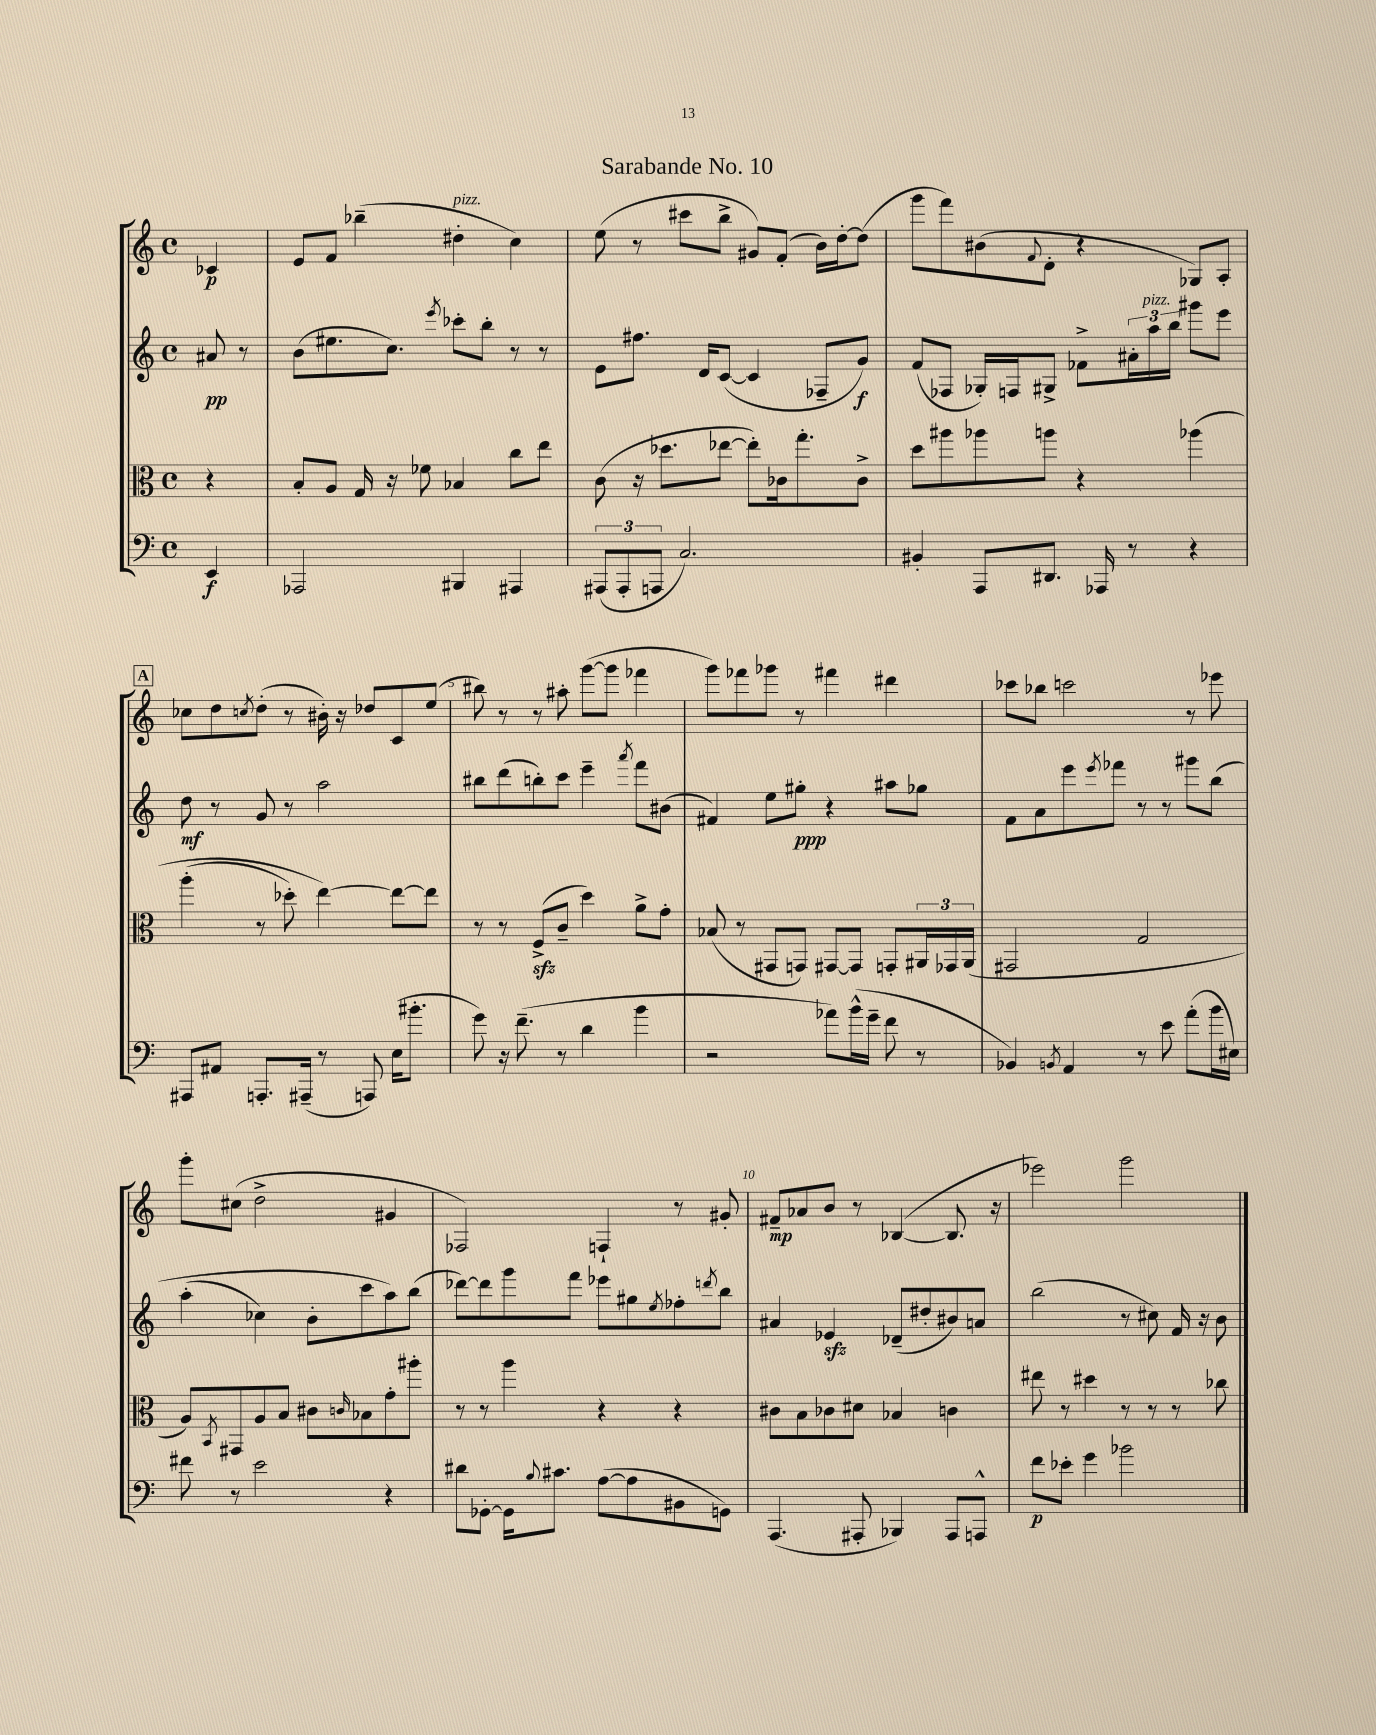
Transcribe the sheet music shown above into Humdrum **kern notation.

**kern	**dynam	**kern	**kern	**dynam	**kern	**dynam
*part4	*part4	*part3	*part2	*part2	*part1	*part1
*staff4	*staff4	*staff3	*staff2	*staff2	*staff1	*staff1
*clefF4	*	*clefC3	*clefG2	*	*clefG2	*
*k[]	*	*k[]	*k[]	*	*k[]	*
*M4/4	*	*M4/4	*M4/4	*	*M4/4	*
*met(c)	*	*met(c)	*met(c)	*	*met(c)	*
=	=	=	=	=	=	=
4EE/	f	4r	8a#X/	pp	4c-X/	p
.	.	.	8r	.	.	.
=1	=1	=1	=1	=1	=1	=1
2AAA-X/	.	8B'/L	(8b\L	.	8e/L	.
.	.	8A/J	8.ee#X\	.	8f/J	.
.	.	16G/	.	.	(4bb-X~\	.
.	.	16r	8.cc\J)	.	.	.
.	.	8f-X\	.	.	.	.
.	.	.	8qeee/	.	.	.
!	!	!	!	!	!LO:TX:a:i:t=pizz.	!
4BBB#X/	.	4B-X/	8ccc-X'\L	.	4dd#X'\	.
.	.	.	8bb'\J	.	.	.
4AAA#X/	.	8cc\L	8r	.	4cc\)	.
.	.	8ee\J	8r	.	.	.
=2	=2	=2	=2	=2	=2	=2
(12AAA#X/L	.	(8c\	8e\L	.	(8ee\	.
12AAA#'/	.	.	.	.	.	.
.	.	16r	8.ff#X\J	.	8r	.
12AAAn/J	.	.	.	.	.	.
.	.	8.dd-X\L	.	.	.	.
2.C/)	.	.	.	.	8ccc#X\L	.
.	.	.	16d/KL	.	.	.
.	.	[8ee-X\J	([8c/J	.	8bb^\J	.
.	.	8ee-'\L])	4c/]	.	8g#X/L)	.
.	.	16c-X\k	.	.	(8f'/J	.
.	.	8.gg'\	.	.	.	.
.	.	.	8F-X~/L	.	16b\LL)	.
.	.	.	.	.	[16dd'\J	.
.	.	8c-^\J	8g/J)	f	(8dd\J]	.
=3	=3	=3	=3	=3	=3	=3
4BB#X'/	.	8dd\L	(8f/L	.	8ggg\L	.
.	.	8aa#X\	8F-X/J	.	8fff\)	.
8AAA/L	.	8aa-X\	16G-X'/LL)	.	(8b#X\	.
.	.	.	16Fn/J	.	.	.
.	.	.	.	.	8qqf/	.
8.DD#X/J	.	8aan\J	8G#X^/J	.	8d'\J	.
.	.	4r	8f-X^\L	.	4r	.
16AAA-X/	.	.	.	.	.	.
8r	.	.	24a#X'\L	.	.	.
!	!	!	!LO:TX:a:i:t=pizz.	!	!	!
.	.	.	24aa\	.	.	.
.	.	.	24bb\JJ	.	.	.
4r	.	(4aa-X\	8ggg#X\L	.	8G-X/L)	.
.	.	.	8eee\J	.	8A'/J	.
!!LO:LB:g=z
!!LO:REH:place=s1:t=A
=4	=4	=4	=4	=4	=4	=4
8AAA#X/L	.	(4aa'\	8dd\	mf	8cc-X\L	.
8AA#X/J	.	.	8r	.	8dd\	.
.	.	.	.	.	8qccn/	.
8.AAAn'/L	.	8r	8g/	.	(8dd'\J	.
.	.	8dd-X'\)	8r	.	8r	.
(16AAA#X~/Jk	.	.	.	.	.	.
8r	.	[4ee\)	2aa\	.	16b#X'\)	.
.	.	.	.	.	16r	.
8AAAn/)	.	.	.	.	8dd-X/L	.
(16E\KL	.	8ee\L_	.	.	8c/	.
8.b#X'\J	.	.	.	.	.	.
.	.	8ee\J]	.	.	(8ee/J	.
=5	=5	=5	=5	=5	=5	=5
8g\)	.	8r	8bb#X\L	.	8bb#X\)	.
16r	.	8r	(8ddd\	.	8r	.
(8.f~\	.	.	.	.	.	.
.	.	(8Fzz^/L	8bbn'\)	.	8r	.
8r	.	8c~/J	8ccc\J	.	8aa#X'\	.
4d\	.	4dd\)	4eee~\	.	([8ggg\L	.
.	.	.	.	.	8ggg\J]	.
.	.	.	8qaaa/	.	.	.
4b\	.	8a^\L	8fff\L	.	4fff-X\	.
.	.	8g'\J	(8b#X\J	.	.	.
=6	=6	=6	=6	=6	=6	=6
2r	.	(8B-X/	4f#X/)	.	8ggg\L)	.
.	.	8r	.	.	8fff-X\	.
.	.	8GG#X/L	8ee\L	.	8ggg-X\J	.
.	.	8GGn/J)	8gg#X'\J	ppp	8r	.
8a-X\L)	.	[8GG#X/L	4r	.	4fff#X\	.
(16b^^\L	.	8GG#/J]	.	.	.	.
16g~\JJ	.	.	.	.	.	.
8f\	.	8GGn'/L	8aa#X\L	.	4ddd#X\	.
8r	.	24AA#X/L	8gg-X\J	.	.	.
.	.	24GG-X/	.	.	.	.
.	.	(24AA#/JJ	.	.	.	.
=7	=7	=7	=7	=7	=7	=7
4BB-X/)	.	2GG#X/	8f\L	.	8ccc-X\L	.
.	.	.	8a\	.	8bb-X\J	.
8qBBn/	.	.	.	.	.	.
4AA/	.	.	8eee\	.	2cccn\	.
.	.	.	8qeee/	.	.	.
.	.	.	8fff-X\J	.	.	.
8r	.	2G/	8r	.	.	.
8e\	.	.	8r	.	.	.
(8a'\L	.	.	8ggg#X\L	.	8r	.
16b\L	.	.	(8bb\J	.	8eee-X\	.
16E#X\JJ)	.	.	.	.	.	.
!!LO:LB:g=z
=8	=8	=8	=8	=8	=8	=8
8f#X\	.	8A/L)	(4aa'\	.	8ggg'\L	.
.	.	8qBB/	.	.	.	.
8r	.	8GG#X/	.	.	(8cc#X\J	.
2e\	.	8A/	4cc-X\)	.	2dd^\	.
.	.	8B/J	.	.	.	.
.	.	8c#X\L	8b'\L	.	.	.
.	.	16qqcn/	.	.	.	.
.	.	8B-X\	8ccc\	.	.	.
4r	.	8g'\	8aa\)	.	4g#X/	.
.	.	8aa#X'\J	(8bb\J	.	.	.
=9	=9	=9	=9	=9	=9	=9
8d#X\L	.	8r	[8ddd-X\L)	.	2F-X/)	.
[8GG-X'\J	.	8r	8ddd-\]	.	.	.
16GG-\KL]	.	4aa\	8ggg\	.	.	.
8qqB/	.	.	.	.	.	.
8.c#X\J	.	.	.	.	.	.
.	.	.	8fff\J	.	.	.
([8A\L	.	4r	8eee-X\L	.	4Fn`/	.
8A\]	.	.	8gg#X\	.	.	.
.	.	.	8qee/	.	.	.
8BB#X\	.	4r	8ff-X'\	.	8r	.
.	.	.	8qdddn/	.	.	.
8GGn\J)	.	.	8bb\J	.	8g#X'/	.
=10	=10	=10	=10	=10	=10	=10
(4.AAA/	.	8c#X\L	4a#X/	.	8f#X~/L	mp
.	.	8B\	.	.	8a-X/	.
.	.	8c-X\	4e-Xzz/	.	8b/J	.
8AAA#X'/	.	8d#X\J	.	.	8r	.
4BBB-X/)	.	4B-X/	(8d-X~/L	.	([4B-X/	.
.	.	.	8dd#X'/	.	.	.
8AAA#/L	.	4cn\	8b#X/)	.	8.B-/]	.
8AAAn^^/J	.	.	8an/J	.	.	.
.	.	.	.	.	16r	.
=11	=11	=11	=11	=11	=11	=11
8f\L	p	8ee#X\	(2bb\	.	2eee-X\)	.
8e-X'\J	.	8r	.	.	.	.
4g\	.	4dd#X\	.	.	.	.
2b-X\	.	8r	8r	.	2ggg\	.
.	.	8r	8cc#X\)	.	.	.
.	.	8r	16f/	.	.	.
.	.	.	16r	.	.	.
.	.	8cc-X\	8b\	.	.	.
==	==	==	==	==	==	==
*-	*-	*-	*-	*-	*-	*-
